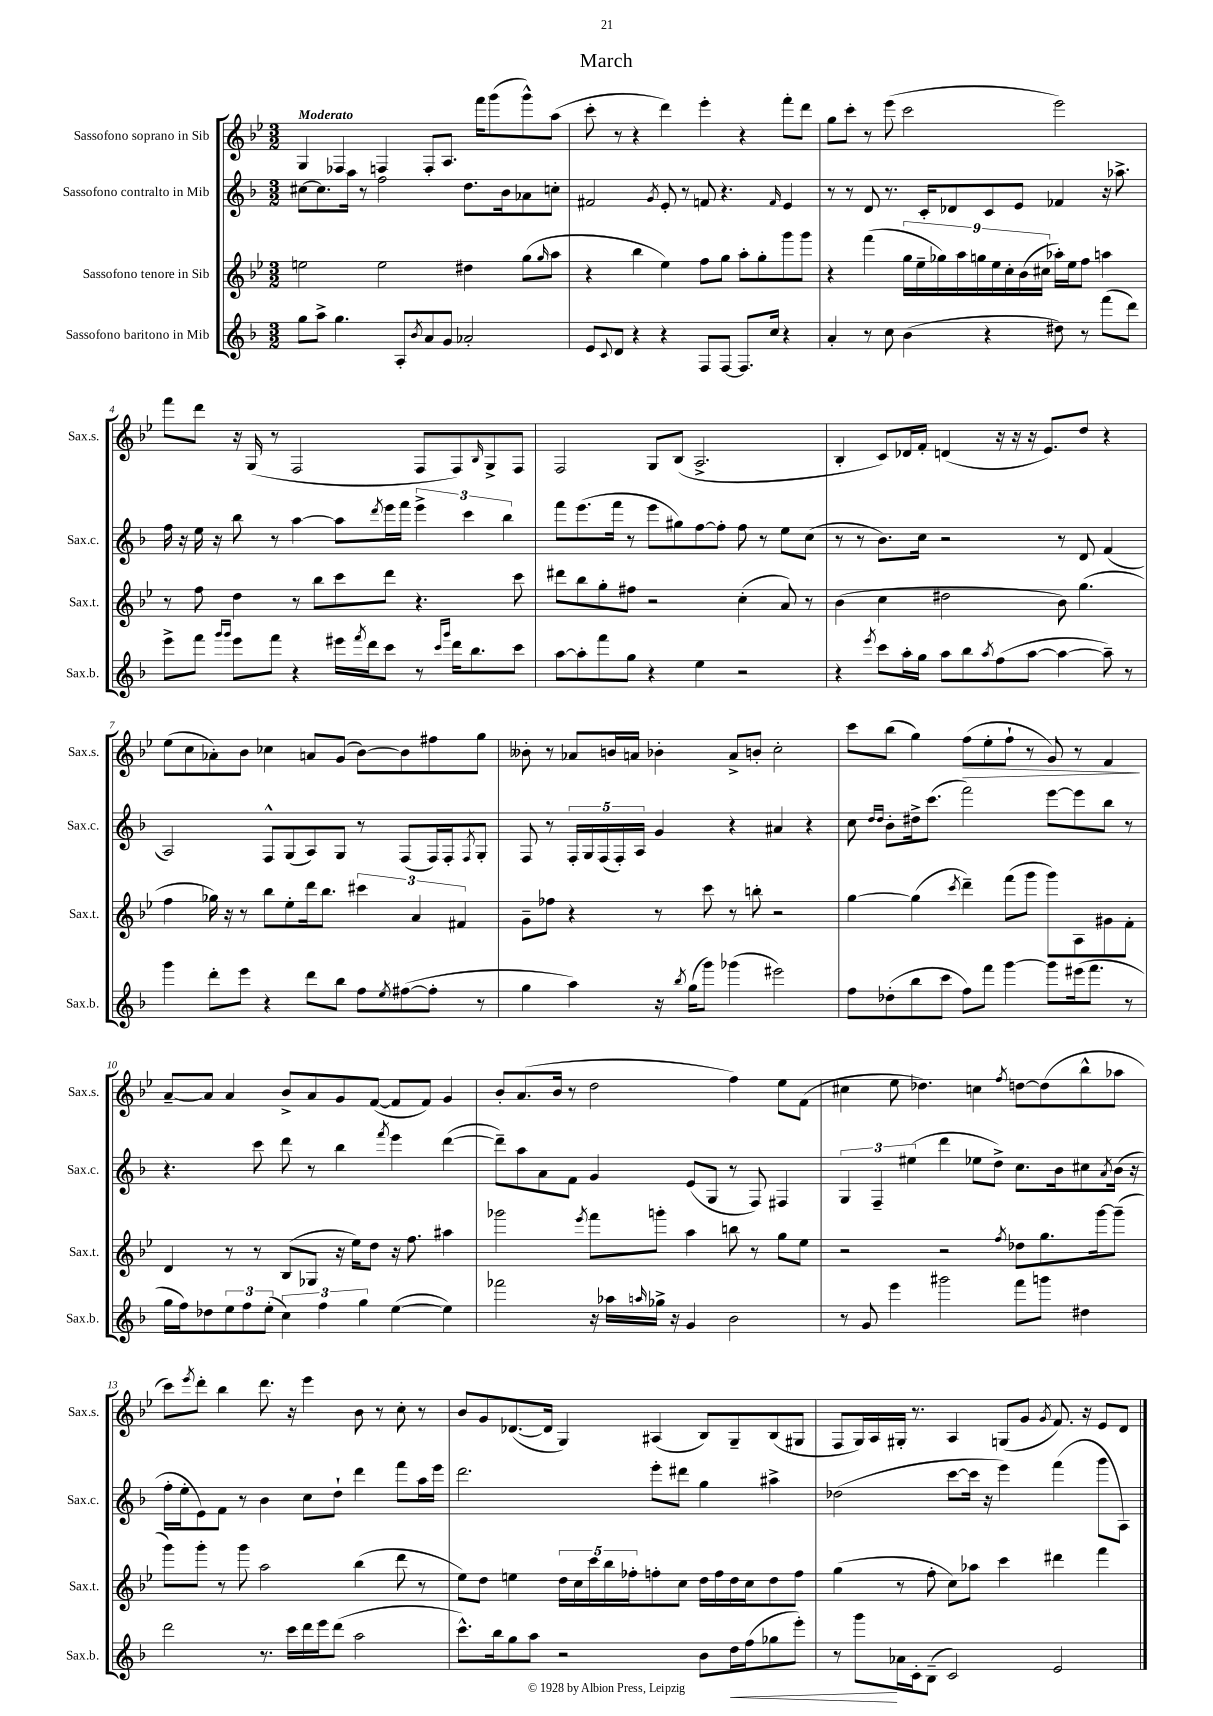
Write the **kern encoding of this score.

**kern	**dynam	**kern	**kern	**kern	**dynam
*part4	*part4	*part3	*part2	*part1	*part1
*staff4	*staff4	*staff3	*staff2	*staff1	*staff1
*I"Sassofono baritono in Mib	*	*I"Sassofono tenore in Sib	*I"Sassofono contralto in Mib	*I"Sassofono soprano in Sib	*
*I'Sax.b.	*	*I'Sax.t.	*I'Sax.c.	*I'Sax.s.	*
*clefG2	*	*clefG2	*clefG2	*clefG2	*
*k[b-]	*	*k[b-e-]	*k[b-]	*k[b-e-]	*
*M3/2	*	*M3/2	*M3/2	*M3/2	*
=1	=1	=1	=1	=1	=1
!	!	!	!	!LO:TX:a:B:t=Moderato	!
8gg\L	.	2een\	[8cc#X\L	4G/	.
8aa^\J	.	.	8.cc#\]	.	.
4.gg\	.	.	.	4F-X/	.
.	.	.	16aa\Jk	.	.
.	.	.	8r	.	.
.	.	2ee\	2ff\	4Fn/	.
8A'/L	.	.	.	.	.
8qb-/	.	.	.	.	.
8a/	.	.	.	8F'/L	.
8g/J	.	.	.	8.A/J	.
2a-X'/	.	4dd#X\	8.dd\L	.	.
.	.	.	.	16fff\KL	.
.	.	.	.	(8ggg\	.
.	.	.	16b-\k	.	.
.	.	(8gg\L	8a-X\	8ggg^^\)	.
.	.	16qqgg/	.	.	.
.	.	8aa\J	8ccn'\J	(8aa\J	.
=2	=2	=2	=2	=2	=2
8e/L	.	4r	2f#X/	8ccc'\	.
8qqc/	.	.	.	.	.
8d/J	.	.	.	8r	.
4r	.	4bb-\	.	4r	.
.	.	.	8qg/	.	.
4r	.	4ee-\)	8e'/	4ddd\)	.
.	.	.	8r	.	.
8F/L	.	8ff\L	8fn/	4eee-'\	.
[8F/J	.	8gg\J	4.r	.	.
8.F/L]	.	8aa'\L	.	4r	.
.	.	8gg'\	.	.	.
16cc/Jk	.	.	.	.	.
.	.	.	16qqf/	.	.
4r	.	8ggg\	4e/	8fff'\L	.
.	.	8ggg\J	.	8ddd\J	.
=3	=3	=3	=3	=3	=3
4a'/	.	4r	8r	8gg\L	.
.	.	.	8r	8ccc'\J	.
8r	.	(4fff\	8d/	8r	.
8cc\	.	.	8.r	(8eee-\	.
(4b-\	.	18gg\LL	.	2ccc\	.
.	.	18ee-~\	.	.	.
.	.	.	16c'/KL	.	.
.	.	18gg-X\)	.	.	.
.	.	.	8d-X/	.	.
.	.	18aa\	.	.	.
.	.	18ggn\	.	.	.
4r	.	.	8c/	.	.
.	.	18ee-\	.	.	.
.	.	18cc'\	.	.	.
.	.	.	8e/J	.	.
.	.	(18b-\	.	.	.
.	.	18cc#X\JJ	.	.	.
8dd#X\)	.	16aa-X'\LL)	4f-X/	2eee-\)	.
.	.	16ee-\J	.	.	.
8r	.	8ff\J	.	.	.
(8fff\L	.	4aan\	16r	.	.
.	.	.	8.aa-X^\	.	.
8ddd\J)	.	.	.	.	.
!!LO:LB:g=z
=4	=4	=4	=4	=4	=4
8eee^\L	.	8r	16ff\	8fff\L	.
.	.	.	16r	.	.
8fff\J	.	8ff\	16ee\	8ddd\J	.
.	.	.	16r	.	.
16qqggg/LL	.	.	.	.	.
16qqggg/JJ	.	.	.	.	.
8eee\L	.	4dd\	8bb-\	16r	.
.	.	.	.	(16G/	.
8fff\J	.	.	8r	8r	.
4r	.	8r	[4aa\	2F/	.
.	.	8bb-\L	.	.	.
16eee#X\LL	.	8ccc\	8aa\L]	.	.
8qfff/	.	.	.	.	.
16ddd\J	.	.	.	.	.
.	.	.	8qddd/	.	.
8ccc\J	.	8ddd\J	16eee\L	.	.
.	.	.	16fff\JJ	.	.
8r	.	4.r	6eee^\	8F/L	.
16qqccc/LL	.	.	.	.	.
16qqggg/JJ	.	.	.	.	.
16ddd\KL	.	.	.	8F/)	.
.	.	.	6ccc\	.	.
8.bb-\	.	.	.	.	.
.	.	.	.	16qqB-/	.
.	.	.	.	8G^/	.
.	.	.	6bb-\	.	.
8ccc\J	.	8ccc\	.	8F/J	.
=5	=5	=5	=5	=5	=5
[8aa\L	.	8ddd#X\L	8fff\L	2F/	.
8aa'\]	.	8bb-\	(8.eee\	.	.
8fff\	.	8gg'\	.	.	.
.	.	.	16fff\Jk	.	.
8gg\J	.	8ff#X\J	8r	.	.
4r	.	2r	8eee\L	8G/L	.
.	.	.	8gg#X\)	(8B-/J	.
4ee\	.	.	[8ff\	2.A^/	.
.	.	.	8ff'\J]	.	.
2r	.	(4cc'\	8ff\	.	.
.	.	.	8r	.	.
.	.	8a/)	8ee\L	.	.
.	.	8r	(8cc\J	.	.
=6	=6	=6	=6	=6	=6
4r	.	(4b-\	8r	4B-'/	.
.	.	.	8r	.	.
8qeee/	.	.	.	.	.
8ccc\L	.	4cc\	8.b-\L)	8c/L)	.
16aa'\L	.	.	.	16d-X/L	.
16gg\JJ	.	.	16cc\Jk	16f'/JJ	.
8aa\L	.	2dd#X\	2r	(4dn/	.
8bb-\	.	.	.	.	.
8qaa/	.	.	.	.	.
(8ff\	.	.	.	16r	.
.	.	.	.	16r	.
[8aa\J	.	.	.	16r	.
.	.	.	.	8.e-/L)	.
4aa\_	.	8b-\)	8r	.	.
.	.	(4.gg\	8d/	8dd/J	.
8aa~\])	.	.	(4f/	4r	.
8r	.	.	.	.	.
!!LO:LB:g=z
=7	=7	=7	=7	=7	=7
4ggg\	.	4ff\	2A/)	(8ee-\L	.
.	.	.	.	8cc\	.
8ddd'\L	.	16gg-X\)	.	8a-X'\)	.
.	.	16r	.	.	.
8eee\J	.	8r	.	8b-\J	.
4r	.	8bb-\L	8F^^/L	4cc-X\	.
.	.	8ee-'\	(8G/	.	.
8ddd\L	.	16ddd\k	8A/)	8an/L	.
.	.	8.bb-\J	.	.	.
8bb-\J	.	.	8G/J	(8g/J	.
8ff\L	.	6ccc#X\	8r	[8b-\L)	.
8qee/	.	.	.	.	.
([8ff#X\	.	.	(8F/L	8b-\]	.
.	.	6a/	.	.	.
8ff#'\J]	.	.	16F/L)	8ff#X\	.
.	.	.	16F'/J	.	.
.	.	6f#X/	.	.	.
.	.	.	8qF/	.	.
8r	.	.	8G'/J	8gg\J	.
=8	=8	=8	=8	=8	=8
4gg\	.	8g~\L	8F/	8b--X'\	.
.	.	8ff-X\J	8r	8r	.
4aa\)	.	4r	20F'/LL	8a-X/L	.
.	.	.	20G/	.	.
.	.	.	(20F/	.	.
.	.	.	.	16bn/L	.
.	.	.	20F'/)	.	.
.	.	.	.	16an/JJ	.
.	.	.	20A/JJ	.	.
16r	.	8r	4g/	4b-X'\	.
8qbb-/	.	.	.	.	.
(16gg\KL	.	.	.	.	.
8ggg\J)	.	8ccc\	.	.	.
(4ggg-X\	.	8r	4r	8a^/L	.
.	.	8bbn'\	.	8bn'/J	.
2eee#X\)	.	2r	4a#X/	2cc'\	.
.	.	.	4r	.	.
=9	=9	=9	=9	=9	=9
8ff\L	.	[4gg\	8cc\	8ccc\L	.
.	.	.	16qqdd/LL	.	.
.	.	.	16qqdd/JJ	.	.
(8dd-X'\	.	.	8b-'\L	(8bb-\J	.
8bb-\	.	(4gg\]	16dd#X^\k	4gg\)	.
.	.	.	(8.ccc\J	.	.
8ccc\J	.	.	.	.	.
.	.	8qccc/	.	.	.
!	!	!	!	!	!LO:HP:b
8ff\L)	.	4ddd~\)	2fff\)	(8ff\L	>
8fff\J	.	.	.	8ee-'\	.
[4ggg\	.	(8fff\L	.	8ff`\J	.
.	.	8ggg\J	.	8r	.
8ggg\L]	.	8ggg\L)	[8eee\L	8g/)	.
(16eee#X\k	.	8A\	8eee\]	8r	.
8.fff\J	.	.	.	.	.
.	.	8g#X\	8bb-\J	4f/	.
8r	.	8f'\J	8r	.	.
.	.	.	.	.	]
!!LO:LB:g=z
=10	=10	=10	=10	=10	=10
16gg\LL	.	4d/	4.r	[8a~/L	.
16ff\J)	.	.	.	.	.
8dd-X\	.	.	.	8a/J]	.
12ee\	.	8r	.	4a/	.
12ff\	.	.	.	.	.
.	.	8r	8ccc\	.	.
(12ee'\J	.	.	.	.	.
6cc\)	.	(8B-/L	8ddd\	8b-^/L	.
.	.	8G-X/J	8r	8a/	.
6ff\	.	.	.	.	.
.	.	16r	4bb-\	8g/	.
.	.	16ee-\KL)	.	.	.
6gg\	.	.	.	.	.
.	.	8dd\J	.	([8f/J	.
.	.	.	8qfff/	.	.
([4ee\	.	16r	4eee\	8f/L]	.
.	.	8.ff\	.	.	.
.	.	.	.	8f/J)	.
4ee\])	.	4aa#X\	([4ddd\	4g/	.
=11	=11	=11	=11	=11	=11
2fff-X\	.	2ggg-X\	8ddd~\L])	8b-'/L	.
.	.	.	8aa\	(8.a/	.
.	.	.	8a\	.	.
.	.	.	.	16b-/Jk	.
.	.	.	8f\J	8r	.
.	.	8qeee-/	.	.	.
16r	.	8fff\L	4g/	2dd\	.
16aa-X\LL	.	.	.	.	.
16qqaan/	.	.	.	.	.
16gg-X^\JJ	.	8gggn'\J	.	.	.
16r	.	.	.	.	.
4g/	.	4aa\	(8e/L	.	.
.	.	.	8G/J	.	.
2b-\	.	8bbn\	8r	4ff\)	.
.	.	8r	8F/)	.	.
.	.	8gg\L	4F#X/	8ee-\L	.
.	.	8ee-\J	.	(8f\J	.
=12	=12	=12	=12	=12	=12
8r	.	2r	6G/	4cc#X\	.
8g/	.	.	.	.	.
.	.	.	6F~/	.	.
4eee\	.	.	.	8ee-\	.
.	.	.	(6ee#X\	.	.
.	.	.	.	4.dd-X\)	.
2ggg#X\	.	2r	4ddd\	.	.
.	.	.	8ee-X\L	4ccn\	.
.	.	.	8dd^\J)	.	.
.	.	8qff/	.	8qff/	.
8fff\L	.	8dd-X\L	8.cc\L	[8ddn\L	.
8gggn\J	.	8.gg\	.	(8dd\]	.
.	.	.	16b-\k	.	.
4dd#X\	.	.	8cc#X\	8bb-^^\	.
.	.	[16ggg\k	.	.	.
.	.	.	8qa/	.	.
.	.	(8ggg~\J]	(16b-\Jk	8aa-X\J	.
.	.	.	16r	.	.
!!LO:LB:g=z
=13	=13	=13	=13	=13	=13
2ddd\	.	8ggg\L)	16ff'\LL	8ccc\L)	.
.	.	.	16ee'\J	.	.
.	.	.	.	8qeee-/	.
.	.	8ggg'\J	8e\)	8ddd'\J	.
.	.	8r	8f\J	4bb-\	.
.	.	8ggg\	8r	.	.
8.r	.	2aa\	4b-\	8.ddd\	.
16ccc\LL	.	.	.	16r	.
16ddd\	.	.	8cc\L	4eee-\	.
16eee\J	.	.	.	.	.
(8ddd\J	.	.	8dd`\J	.	.
2aa\	.	(4bb-\	4ddd\	8b-\	.
.	.	.	.	8r	.
.	.	8ddd\	8fff\L	8cc'\	.
.	.	8r	16aa\L	8r	.
.	.	.	16eee\JJ	.	.
=14	=14	=14	=14	=14	=14
8.ccc^^\L)	.	8ee-\L)	2.ddd\	8b-/L	.
.	.	8dd\J	.	8g/	.
16bb-\k	.	.	.	.	.
8gg\	.	4een\	.	([8.d-X/	.
8aa\J	.	.	.	.	.
.	.	.	.	16d-/Jk]	.
2r	.	20dd\LL	.	4G/)	.
.	.	20cc\	.	.	.
.	.	20ccc\	.	.	.
.	.	20bb-\	.	.	.
.	.	20ff-X'\J	.	.	.
.	.	8ffn'\	8eee'\L	(4A#X/	.
.	.	8cc\J	8ddd#X\J	.	.
8b-\L	.	16dd\LL	4gg\	8B-/L)	.
.	.	16ff\	.	.	.
!	!LO:HP:b	!	!	!	!
16dd\L	<	16dd\	.	8G~/	.
(16ff\J	.	16cc\J	.	.	.
8gg-X\	.	8dd\	4aa#X^\	(8B-/	.
8eee'\J)	.	8ff\J	.	8G#X/J	.
=15	=15	=15	=15	=15	=15
8r	.	(4gg\	(2dd-X\	8F/L	.
8ggg\L	.	.	.	16G/L)	.
.	.	.	.	16A/	.
16a-X\L	[	8r	.	16G#X'/JJ	.
16c'\J	.	.	.	8.r	.
(8B-~\J	.	8ff'\	.	.	.
2c/)	.	8cc\L)	[8ccc\L	4A/	.
.	.	8aa-X\J	16ccc\Jk]	.	.
.	.	.	16r	.	.
.	.	4ccc\	4eee\)	(8Gn/L	.
.	.	.	.	8g/J	.
.	.	.	.	8qg/	.
2e/	.	4ddd#X\	(4fff\	8.f/)	.
.	.	.	.	16r	.
.	.	4fff\	8ggg\L	8e-/L	.
.	.	.	8A\J)	8d/J	.
==	==	==	==	==	==
*-	*-	*-	*-	*-	*-
